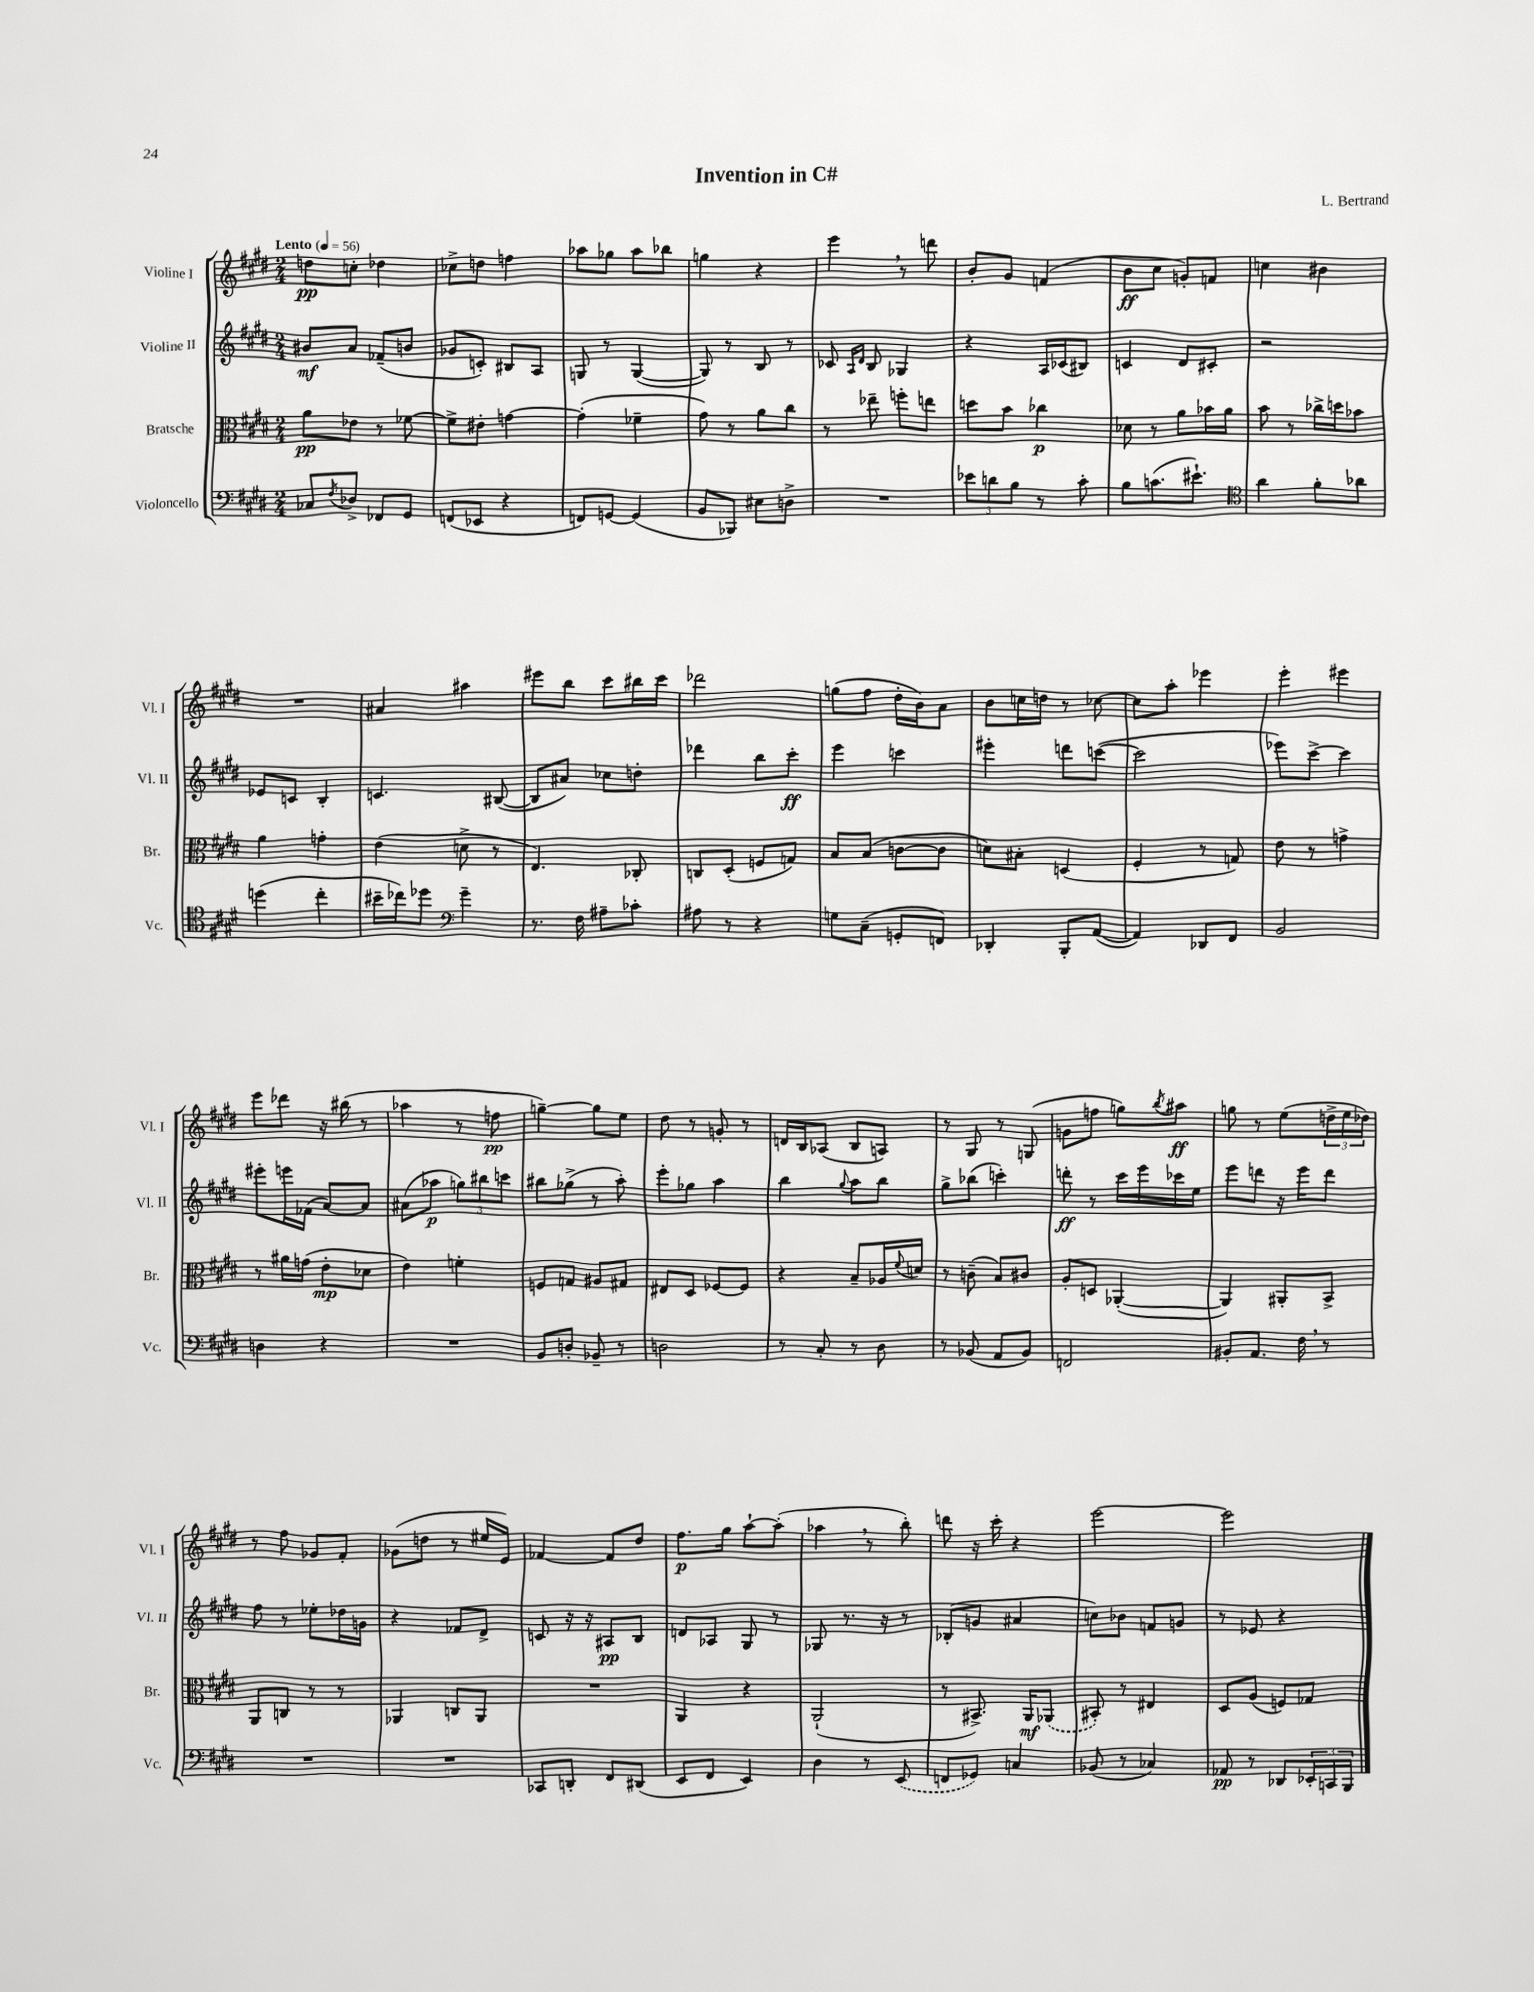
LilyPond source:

\header { title = "Invention in C#" composer = "L. Bertrand" }
<<
\new StaffGroup <<
\new Staff = "s0" \with { instrumentName = "Violine I" shortInstrumentName = "Vl. I" } {
    \clef treble \key e \major \numericTimeSignature \time 2/4 \tempo "Lento" 4 = 56
    d''8\pp c''8-. des''4 |
    ces''8-> d''8 f''4 |
    aes''8 ges''8 aes''8 bes''8 |
    g''4 r4 |
    e'''4 \breathe r8 d'''8 |
    b'8-. gis'8 f'4( |
    b'8\ff cis''8 g'8-.) f'8 |
    c''4 bis'4 |
    R2 |
    ais'4 ais''4 |
    eis'''8 b''8 cis'''8 bis''16 cis'''16 |
    des'''2 |
    g''8( fis''8 dis''16-. b'16) a'8 |
    b'8 c''16 d''16 r8 ces''8~ |
    ces''8 a''8-. ees'''4 |
    e'''4-. eis'''4 |
    e'''8 des'''8 r16 bis''16( r8 |
    aes''4 r8 f''8\pp |
    g''4~--) g''8 e''8 |
    dis''8 r8 g'8-. r8 |
    d'16 b16 aes8( b8 a8) |
    r8 gis8 r8 g8( |
    g'8 f''8 g''8) \acciaccatura { b''8 } ais''8\ff |
    g''8 r8 e''8( \tuplet 3/2 { d''16-> e''16 des''16) } |
    r8 fis''8 ges'8 fis'8-. |
    ges'8( d''8 r8 eis''16 e'16) |
    fes'4~ fes'8 dis''8 |
    fis''8.\p gis''16 a''8~-! a''8-.( |
    aes''4 \breathe r8 b''8-.) |
    d'''8 r16 cis'''16-. r4 |
    e'''2~ |
    e'''2 \bar "|." |
}
\new Staff = "s1" \with { instrumentName = "Violine II" shortInstrumentName = "Vl. II" } {
    \clef treble \key e \major \numericTimeSignature \time 2/4
    bis'8\mf a'8 fes'8--( b'8 |
    ges'8 c'8-.) bis8 a8 |
    g8 r8 g4~( |
    g8) r8 b8 r8 |
    ces'8 \grace { a16 dis'16 } b8 ges4 |
    r4 a16 ces'16( bis8) |
    c'4 dis'8 cis'8-. |
    r2 |
    ees'8 c'8 b4-. |
    c'4. bis8~( |
    bis8 ais'8) ces''8 d''8-. |
    des'''4 b''8 cis'''8-.\ff |
    e'''4 c'''4 |
    eis'''4-. d'''8 c'''8~( |
    c'''2 |
    ees'''8) cis'''8~-> cis'''4 |
    eis'''8-. e'''16 fes'16( a'8~) a'8 |
    ais'8( aes''8\p \tuplet 3/2 { g''8) bis''8 c'''8 } |
    bis''8 ges''8->( r8 a''8-.) |
    e'''8-. ges''8 a''4 |
    b''4 \appoggiatura { gis''8 } a''8 b''8 |
    gis''8-> bes''8( c'''4-.) |
    d'''8-.\ff r8 cis'''16 e'''16 ces'''16 e''16 |
    e'''8 d'''8 r16 e'''16 d'''8 |
    fis''8 r8 ees''8-. des''16 g'16 |
    r4 fes'8 dis'8-> |
    c'8 r16 r16 ais8\pp b8 |
    d'8 aes8 gis8 r8 |
    ges8 r8. r16 r8 |
    bes8-.( g'8 ais'4 |
    c''8) bes'8 f'8 g'8 |
    r8 ees'8 r4 \bar "|." |
}
\new Staff = "s2" \with { instrumentName = "Bratsche" shortInstrumentName = "Br." } {
    \clef alto \key e \major \numericTimeSignature \time 2/4
    a'8\pp ees'8 r8 fes'8~ |
    fes'8-> eis'8-. g'4~ |
    g'4-.( fes'4-- |
    gis'8) r8 a'8 cis''8 |
    r8 ees''8-- f''8-. e''8 |
    d''8 b'8 ces''4\p |
    des'8 r8 a'8 bes'16 a'16 |
    b'8 r8 ces''16-> d''16 bes'8 |
    a'4 g'4-. |
    e'4( d'8-> r8 |
    e4.) ces8-. |
    c8 dis8-.( f8 g8) |
    b8 b8( c'8~ c'8 |
    d'8) bis8-. d4( |
    fis4-. r8 g8) |
    e'8 r8 g'4-> |
    r8 ais'16 g'16( e'8-.\mp des'8 |
    e'4) f'4-. |
    f8 g8 ais8 gis8 |
    eis8 dis8 fes8~ fes8 |
    r4 b8-- aes16 \appoggiatura { fis'8 } d'16 |
    r8 c'8--( b8) cis'8 |
    a8-. d8 aes,4~-.( |
    aes,4) ais,8-. b,8-> |
    a,8 c8 r8 r8 |
    aes,4 c8 aes,8 |
    R2 |
    a,4 r4 |
    a,2-!( |
    r8 bis,8.->) a,16\mf \once \slurDashed aes,8( |
    bis,8-.) r8 eis4 |
    dis8 a8( f8) ges8 \bar "|." |
}
\new Staff = "s3" \with { instrumentName = "Violoncello" shortInstrumentName = "Vc." } {
    \clef bass \key e \major \numericTimeSignature \time 2/4
    ces8 \acciaccatura { fis8 } des8-> fes,8 gis,8 |
    f,8( ees,8 r4 |
    f,8) g,8~ g,4( |
    b,8 bes,,8) eis8 d8-> |
    R2 |
    \tuplet 3/2 { ees'8 d'8 b8 } r8 cis'8-. |
    b8 c'8.( eis'8.-!) |
    \clef tenor a'4 fis'8-. aes'8 |
    d''4( cis''4-. |
    bis'16-- ces''16) des''8 \clef bass gis'4-- |
    r8. fis16 ais8-- ces'8-. |
    ais8 r8 r4 |
    g8 cis8--( g,8-. f,8) |
    des,4-. b,,8-. a,8~( |
    a,4) des,8 fis,8 |
    b,2 |
    d4 r4 |
    R2 |
    b,8 d8-. bes,8-- r8 |
    d2 |
    r8 cis8-. r8 dis8 |
    r8 bes,8( a,8 bes,8) |
    f,2 |
    bis,8-. a,8. fis16 \breathe r8 |
    R2 |
    R2 |
    ces,8 d,8-. fis,8 dis,8( |
    e,8 fis,8 e,4) |
    dis4 r8 \once \slurDashed e,8( |
    f,8 ges,8) c4 |
    bes,8( r8 ces4) |
    aes,8\pp r8 des,8 \tuplet 3/2 { ees,16-. c,16 b,,16 } \bar "|." |
}
>>
>>
\layout { \context { \Score \remove "Bar_number_engraver" } }
